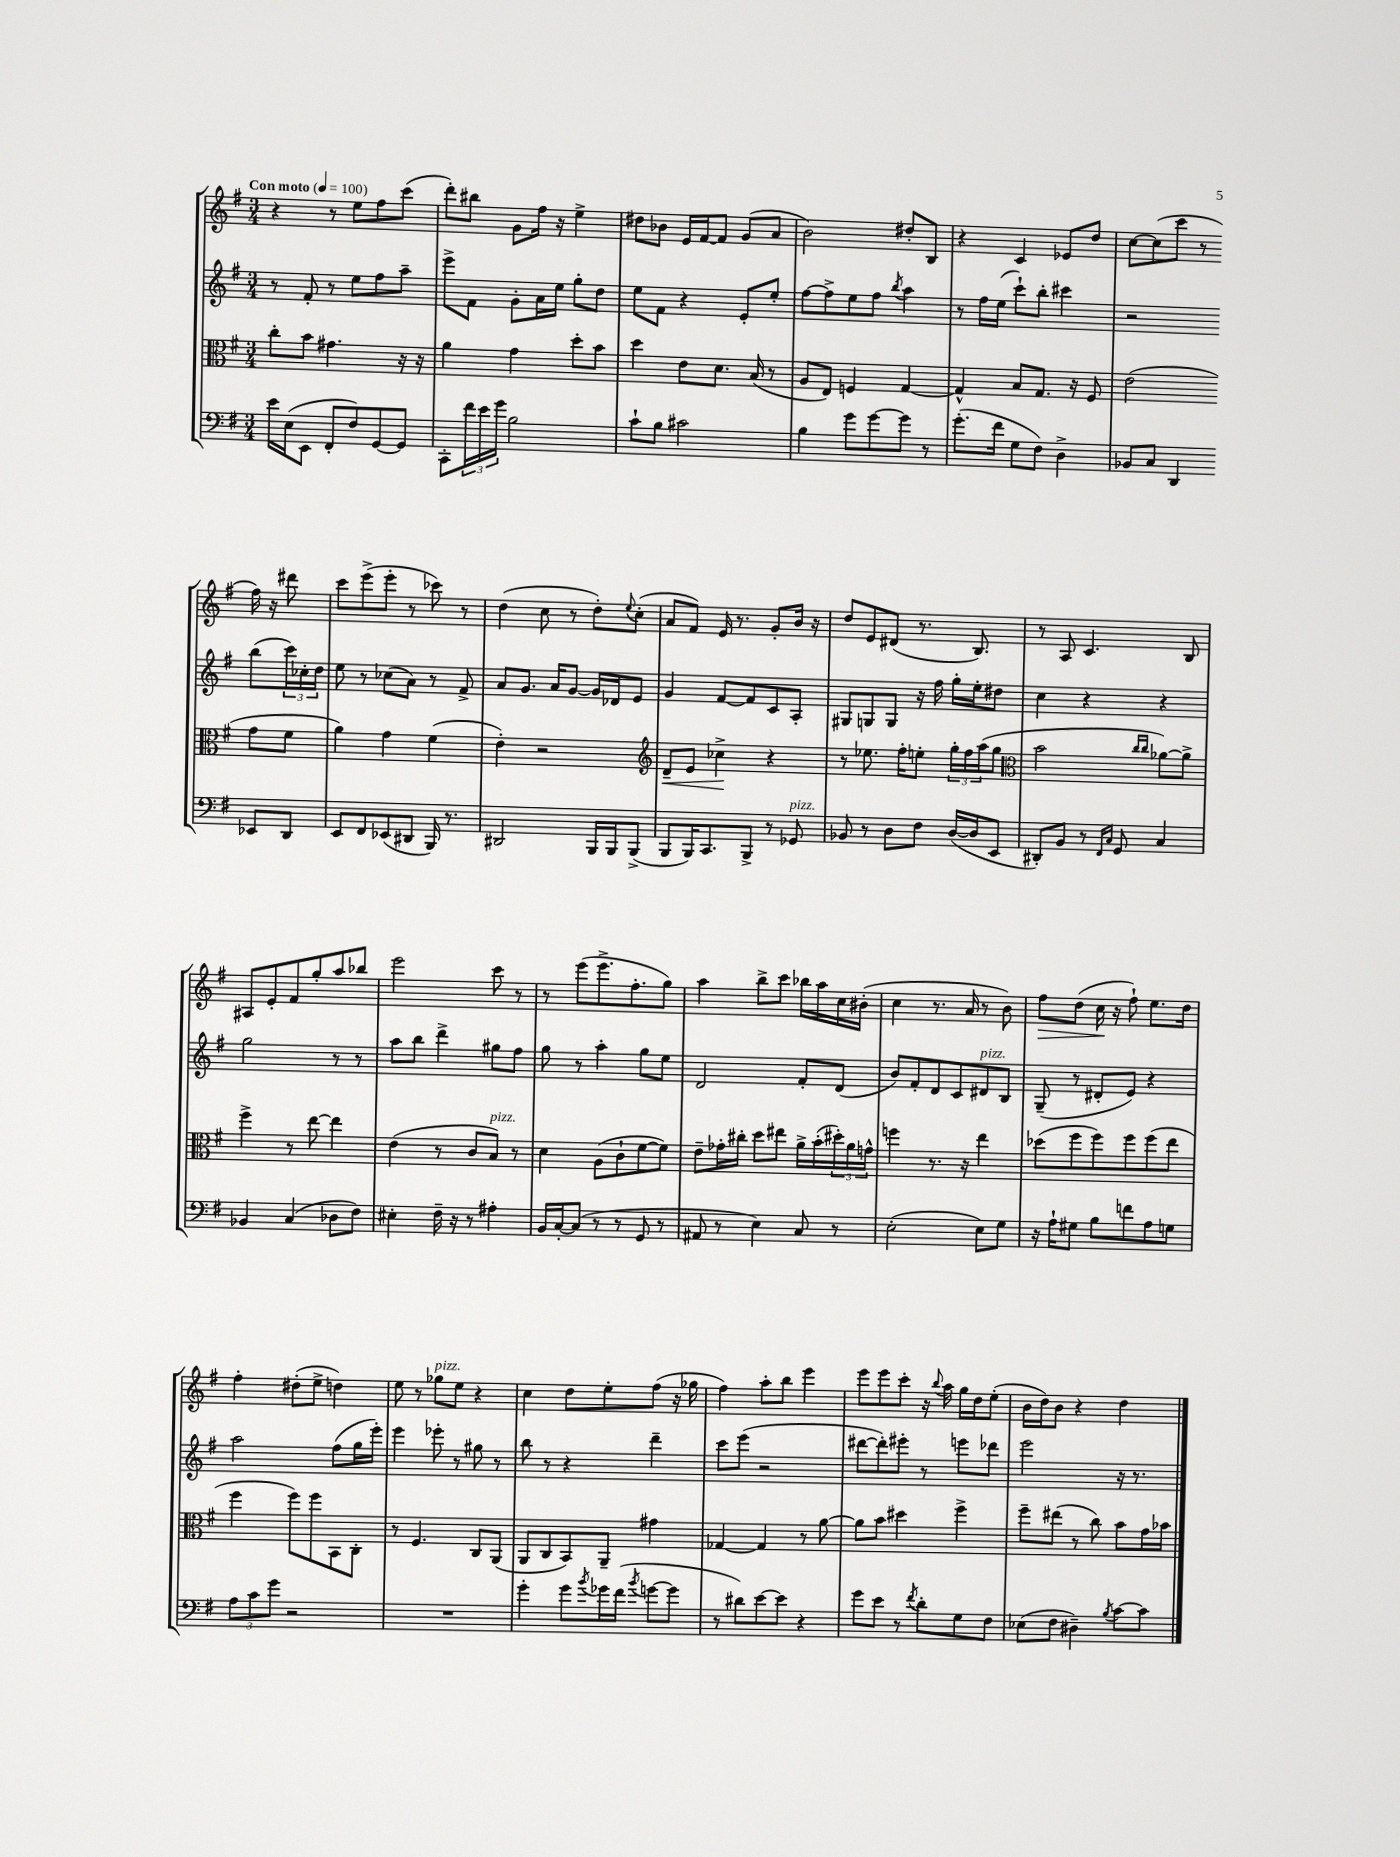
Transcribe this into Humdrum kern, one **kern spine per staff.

**kern	**kern	**kern	**kern
*staff4	*staff3	*staff2	*staff1
*clefF4	*clefC3	*clefG2	*clefG2
*k[f#]	*k[f#]	*k[f#]	*k[f#]
*M3/4	*M3/4	*M3/4	*M3/4
*MM100	*MM100	*MM100	*MM100
16e\LL	8cc'\L	8r	4r
(16E\J	.	.	.
8EE\J	8b\J	8f#'/	.
8FF#'/L	4.g#\	8r	8r
8F#/)	.	8ee\L	8ee\L
[8GG/	.	8ff#\	8ff#\
8GG/]J	16r	8aa~\J	(8ccc\J
.	16r	.	.
=	=	=	=
8CC'\L	4a\	8eee^\L	8ddd'\L)
24f#\L	.	8f#\J	8bb#\J
24e\	.	.	.
24g\JJ	.	.	.
2B\	4g\	8g'\L	8g\L
.	.	16a\L	16ff#\Jk
.	.	16ee\JJ	16r
.	8dd'\L	8gg'\L	4ee^\
.	8b\J	8dd\J	.
=	=	=	=
8c`\L	4dd\	8ee\L	8dd#\L
8B\J	.	8f#\J	8b-\J
2c#\	8e\L	4r	16e/LL
.	.	.	[16f#/J
.	8.d\J	.	8f#/]J
.	.	8e'/L	(8g/L
.	(16B/	.	.
.	8r	8ee'/J	8a/J
=	=	=	=
4B\	8A/L	[8ff#\L	2b\)
.	8E/J)	8ff#^\]	.
8g\L	4F/	8ee\	.
[8g\	.	8ff#\J	.
.	.	8qbb/	.
8g\]J	[4G/	4aa\	8dd#'/L
8r	.	.	8B/J
=	=	=	=
(8.g'\L	4G^^/]	8r	4r
.	.	16ff#\LL	.
16f#\Jk	.	(16ee\JJ	.
8G\L	8B/L	8ccc`\L)	4c/
8F#\J)	8.G/J	8bb'\J	.
4D^\	.	4ccc#\	8e-/L
.	16r	.	.
.	8F#/	.	8dd/J
=	=	=	=
8BB-/L	(2e\	2r	[8cc\L
8C/J	.	.	(8cc\]
4DD/	.	.	8ccc\J
.	.	.	8r
8EE-/L	8g\L	(8bb\L	16ff#\)
.	.	.	16r
8DD/J	8f#\J	24ccc\L)	8ddd#\
.	.	24cc-'\	.
.	.	24dd\JJ	.
=	=	=	=
8EE/L	4a\)	8ee\	8ccc\L
8FF#/	.	8r	(8eee^\
(8EE-/	4g\	(8cc-\L	8eee'\J
8DD#/J	.	8a\J)	8r
16BBB/)	(4f#\	8r	8ccc-\)
8.r	.	.	.
.	.	8f#^/	8r
=	=	=	=
2DD#/	4e'\)	8a/L	(4dd\
.	.	8.g/J	.
.	2r	.	8cc\
.	.	16a/LK	.
.	.	[8g/J	8r
16BBB/LL	.	16g/]LL	8dd'\L)
16BBB/J	.	16d-/J	.
.	.	.	8qqee/
(8BBB^/J	.	8e/J	(8cc'\J
=	=	=	=
*	*clefG2	*	*
8BBB/L	8d~/L	4g/	8a/L
16BBB/K)	8e/J	.	8f#/J)
8.CC/	.	.	.
.	4cc-^\	[8f#/L	16e/
.	.	.	8.r
8BBB^/J	.	8f#/]	.
8r	4r	8c/	8g'/L
8GG-/	.	8A'/J	16b/Jk
.	.	.	16r
=	=	=	=
8BB-/	8r	8G#/L	8dd/L
8r	8.ee-\	8G/	8e/
8D\L	.	8G/J	(8d#/J
.	16ff#'\LK	.	.
8F#\J	8ee'\J	16r	8.r
.	.	16ff#\	.
([16D/LL	24gg'\LL	16gg'\LL	.
.	24ff#\	.	.
16D/]J	.	16ee'\J	8.B/)
.	(24aa\J	.	.
8EE/J	8gg\J	8dd#\J	.
=	=	=	=
*	*clefC3	*	*
8DD#'/L)	2b\	4cc\	8r
8BB/J	.	.	8A/
8r	.	4r	4.c/
16qqFF#/LL	.	.	.
16qqC/JJ	.	.	.
8GG/	.	.	.
.	16qqcc/LL	.	.
.	16qqcc/JJ	.	.
4C/	[8a-\L)	4r	.
.	8a-^\]J	.	8B/
=	=	=	=
4BB-/	4ff#^\	2gg\	8A#/L
.	.	.	8e'/
(4C/	8r	.	8f#/
.	[8ee\	.	8gg'/
8D-\L	4ee\]	8r	8aa/
8F#\J)	.	8r	8bb-/J
=	=	=	=
4E#'\	(4e\	8aa\L	2eee\
.	.	8bb\J	.
16F#~\	8r	4ddd^\	.
16r	.	.	.
8r	8c/L	.	.
4A#'\	8B/J)	8gg#\L	8ccc\
.	8r	8ff#\J	8r
=	=	=	=
16BB/LL	4d\	8gg\	8r
[16C'/J	.	.	.
(8C/]J	.	8r	(8eee\L
8r	(8A\L	4aa'\	8.eee^\
8r	8c`\	.	.
.	.	.	8.ff#'\
8GG/	[8f#\	8gg\L	.
8r	8f#\]J)	8ee\J	8gg\J)
=	=	=	=
8AA#/	8e~\L	2d/	4aa\
8r	16g-'\L	.	.
.	16cc#'\JJ	.	.
4E\)	8dd\L	.	8bb^\L
.	8ee#\J	.	8ccc\J
8C/	16a^\LL	8f#'/L	16bb-\LL
.	(16b'\	.	16aa\
8r	24dd#'\)	(8d/J	16cc\
.	24a\	.	.
.	.	.	(16b#'\JJ
.	24g^^\JJ	.	.
=	=	=	=
(2E'\	4ff\	8b/L)	4cc\
.	.	8f#'/	.
.	8.r	8d/	8.r
.	.	8c/	.
.	16r	.	16a/
8E\L)	4ee\	8d#/	8r
8G\J	.	8B/J	8b\)
=	=	=	=
16r	(8dd-\L	(8G~/	8ff#\L
16A`\LK	.	.	.
8G#\J	8ff#\	8r	(8dd\J
8B\L	8ff#\)	8d#'/L	16cc\
.	.	.	16r
8f\	8ff#\	8e/J)	8ff#`\)
8A\	(8ff#\	4r	8.ee\L
8G\J	8ee\J	.	.
.	.	.	16dd\Jk
=	=	=	=
12A\L	4ff#\	2aa\	4ff#'\
12c\	.	.	.
12g\J	.	.	.
2r	8ff#\L)	.	(8dd#'\L
.	8ff#\	.	8ee^\J
.	8BB\	(8ff#\L	4dd\)
.	8C'\J	16gg\L	.
.	.	16eee'\JJ)	.
=	=	=	=
2.r	8r	4eee\	8ee\
.	4.F#/	.	8r
.	.	8eee-'\	8gg-\L
.	.	8r	8ee\J
.	8C/L	8gg#\	4r
.	(8AA/J	8r	.
=	=	=	=
4g'\	8AA/L	8bb\	4cc\
.	8C/	8r	.
8g\L	8BB/)	4r	8dd\L
8qb/	.	.	.
16g-\L	8AA~/J	.	8ee'\
(16f#\JJ	.	.	.
8qb/	.	.	.
[8g\L	4g#\	4ddd~\	(8ff#\J
8g\]J	.	.	16r
.	.	.	16gg-\
=	=	=	=
8r	[4G-/	8ccc\L	4ff#\)
8d#\L)	.	(8eee\J	.
[8e\	4G-/]	2r	8aa'\L
8e\]J	.	.	8bb\J
4r	8r	.	4eee\
.	[8a\	.	.
=	=	=	=
8g\L	8a\]L	[8ddd#\L	8eee\L
8e\J	8b\J	8ddd#'\])	8eee\
8r	4dd#\	8eee#'\J	8ccc'\J
8qf#/	.	.	.
8d'\L	.	8r	16r
.	.	.	8qqbb/
.	.	.	16aa\
8G\	4ff#^\	8eee\L	16gg\LL
.	.	.	16dd\J
8F#\J	.	8ddd-\J	(8ee'\J
=	=	=	=
(8E-\L	8ff#~\L	2eee\	16b\LL
.	.	.	16dd\J)
8F#\J	(8ee#\J	.	8b\J
4D#~\)	8r	.	4r
.	8cc\)	.	.
8qB/	.	.	.
[8c\L	8b\L	16r	4dd\
.	.	8.r	.
8c\]J	16g\L	.	.
.	16b-\JJ	.	.
==	==	==	==
*-	*-	*-	*-
